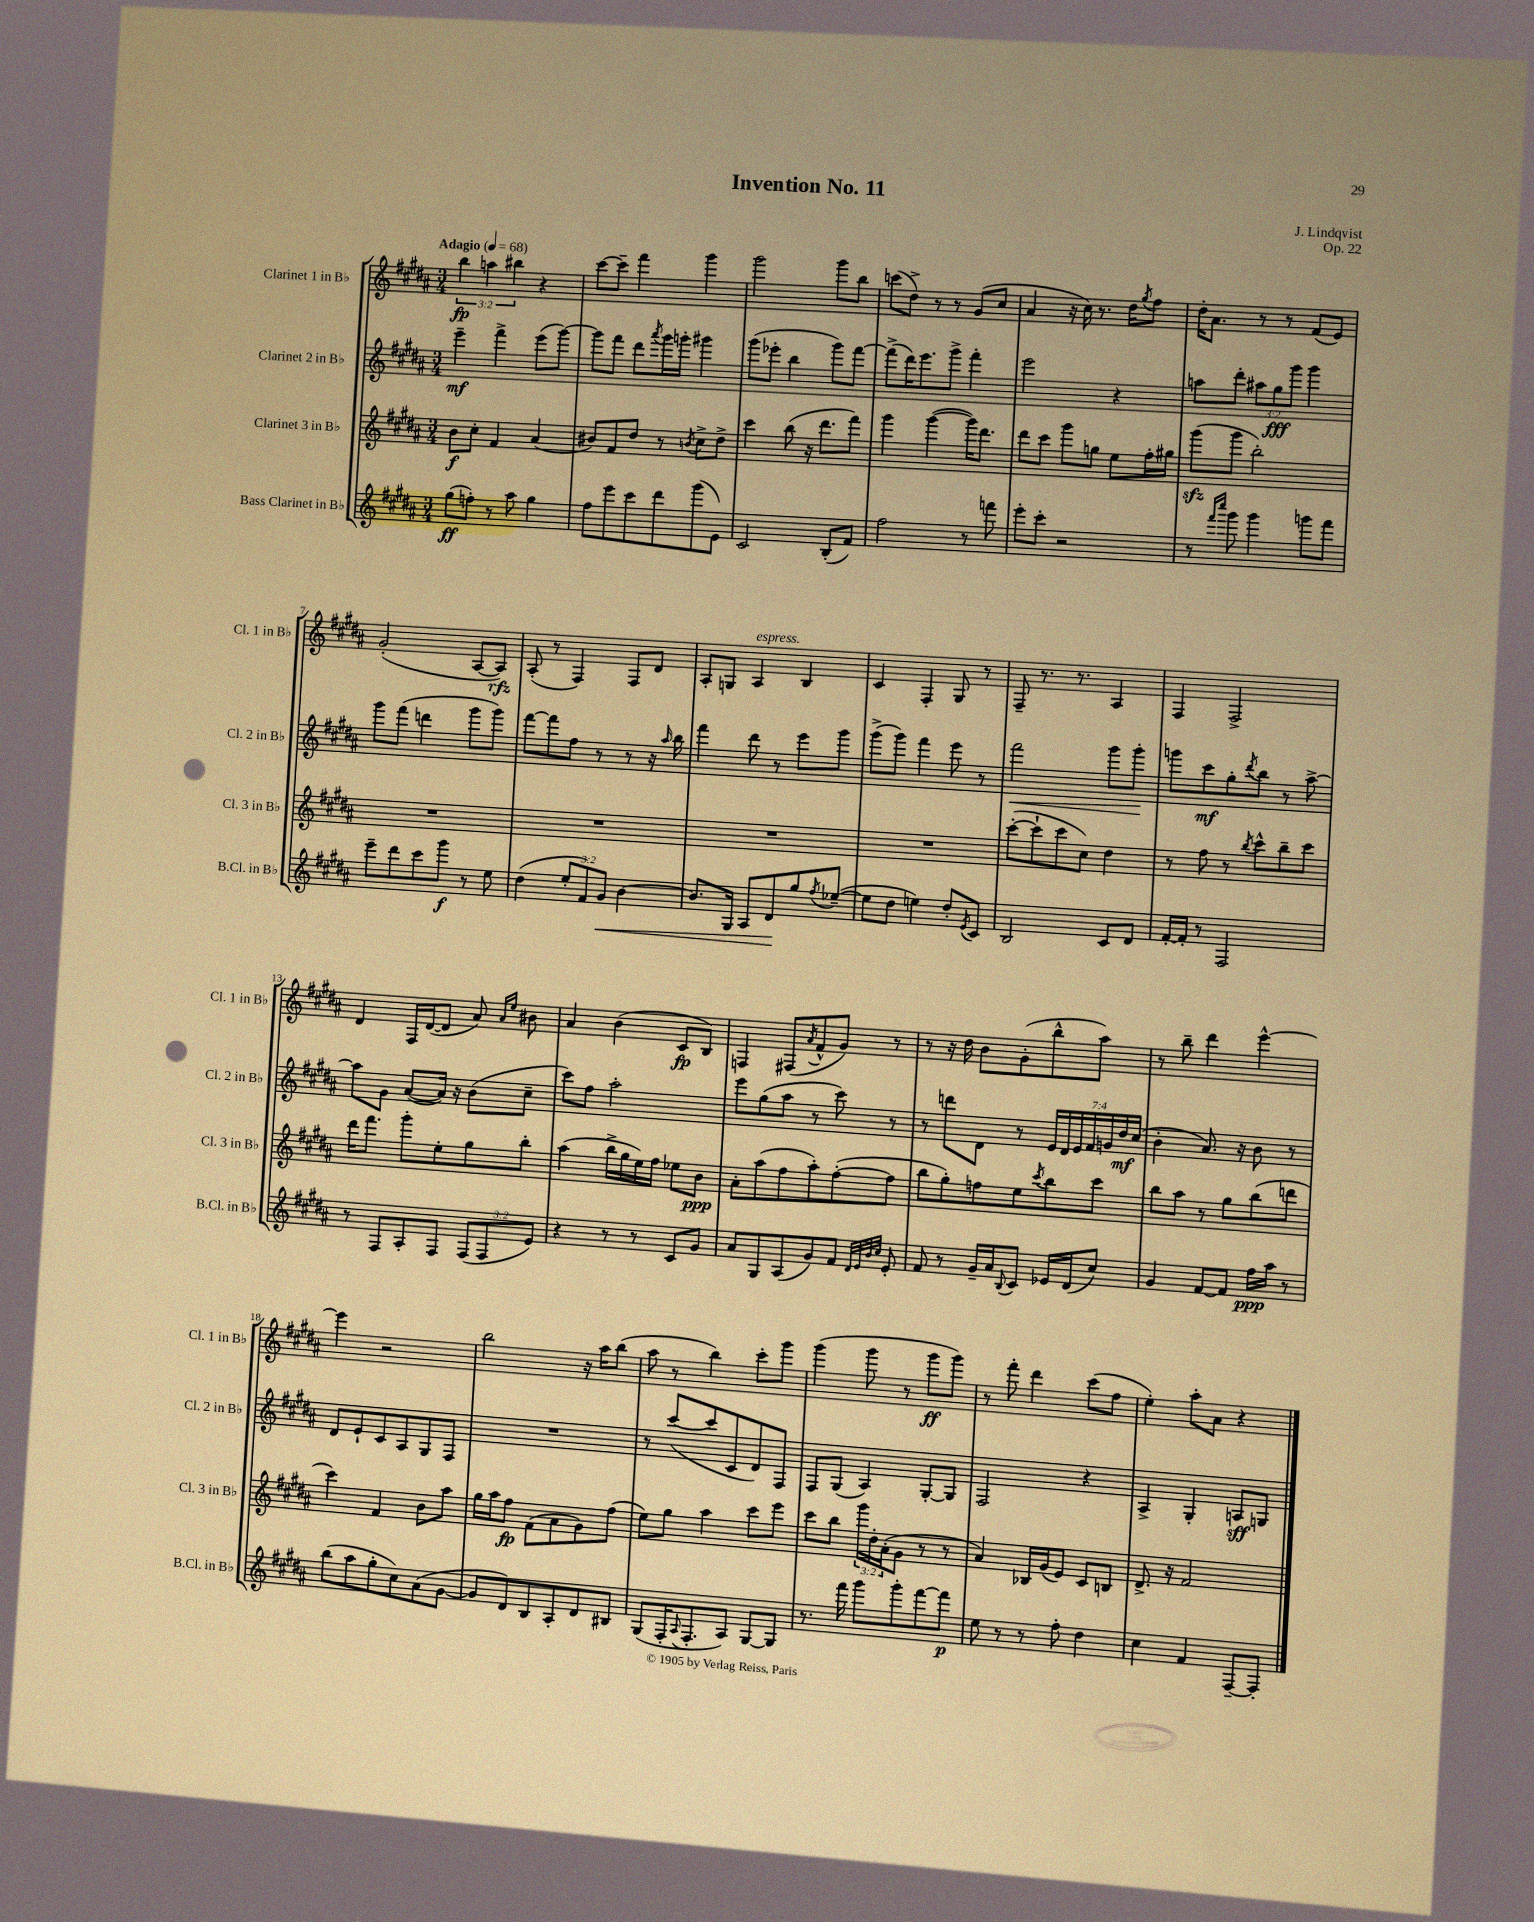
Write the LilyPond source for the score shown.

\header { title = "Invention No. 11" composer = "J. Lindqvist" opus = "Op. 22" }
<<
\new StaffGroup <<
\new Staff = "s0" \with { instrumentName = "Clarinet 1 in Bb" shortInstrumentName = "Cl. 1 in Bb" } {
    \clef treble \key b \major \numericTimeSignature \time 3/4 \override Staff.TupletNumber.text = #tuplet-number::calc-fraction-text \tempo "Adagio" 4 = 68
    \tuplet 3/2 { b''4\fp a''4 bis''4 } r4 |
    cis'''8~ cis'''8-- fis'''4 gis'''4 |
    gis'''2 gis'''8 b''8 |
    c'''8( dis''8->) r8 r8 gis'8( cis''8 |
    ais'4 r16 cis''16) r8. dis''16 \acciaccatura { gis''8 } fis''8 |
    dis''16-. ais'8. r8 r8 fis'8( e'8) |
    gis'2-.( ais8~ ais8\rfz) |
    ais8-.( r8 fis4) fis8 dis'8 |
    ais8-. g8 ais4^\markup { \italic "espress." } b4 |
    cis'4 fis4-. gis8 r8 |
    fis8-- r8. r8. ais4 |
    fis4 fis2-> |
    dis'4 fis16 dis'16~( dis'8 ais'8) \grace { ais'16 e''16 } bis'8 |
    ais'4 b'4( cis'8\fp b8) |
    f4 fis8( \acciaccatura { ais'8 } fis'8-^ gis'8) r8 |
    r8 r16 dis''16 b'8 gis'8-.( b''8-^ ais''8) |
    r8 b''8-- dis'''4 e'''4~-^ |
    e'''4 r2 |
    b''2 r16 ais''16 b''8( |
    ais''8 r8 b''4) cis'''8-. gis'''8 |
    gis'''4( gis'''8 r8 gis'''8\ff gis'''8) |
    r8 fis'''8-. dis'''4 cis'''8( fis''8 |
    e''4-.) ais''8-. ais'8 r4 \bar "|." |
}
\new Staff = "s1" \with { instrumentName = "Clarinet 2 in Bb" shortInstrumentName = "Cl. 2 in Bb" } {
    \clef treble \key b \major \numericTimeSignature \time 3/4 \override Staff.TupletNumber.text = #tuplet-number::calc-fraction-text
    e'''4--\mf fis'''4-> e'''8( gis'''8~) |
    gis'''8 fis'''8 dis'''8 \acciaccatura { ais'''8 } gis'''16 g'''16-. gis'''4 |
    gis'''8( ees'''8-. b''4 gis'''8) fis'''8~ |
    fis'''8->( dis'''16) e'''8. gis'''8-> fis'''4-. |
    e'''2 r4 |
    a''8 dis'''8-. \tuplet 3/2 { ais''8 gis''8\fff gis'''8 } gis'''4 |
    gis'''8 fis'''8( d'''4 gis'''8 gis'''8) |
    fis'''8~ fis'''8 fis''8 r8 r8 r16 \grace { ais''16 } b''16 |
    fis'''4 dis'''8 r8 e'''8 gis'''8 |
    gis'''8->( gis'''8) fis'''4 e'''8 r8 |
    fis'''2\< gis'''8 gis'''8-.\! |
    g'''8 cis'''8\mf gis''8-. \acciaccatura { dis'''8 } b''8 r8 ais''8~-> |
    ais''8 gis'8 ais'8~( ais'16) r16 b'8( cis''8-- |
    cis'''8) fis''8 ais''2-. |
    e'''8 gis''8( ais''8 r8 cis'''8) r8 |
    r8 d'''8 dis'8 r8 \tuplet 7/4 { e'16 dis'16 e'16 fis'16 g'16 dis''16\mf cis''16( } |
    b'4-. ais'8.) r16 b'8 r8 |
    dis'8 e'8-! cis'8 ais8 gis8 fis8 |
    R2. |
    r8 cis'''8~( cis'''8 cis'8 dis'8) fis8 |
    fis8 gis8( ais4) gis8~-. gis8 |
    fis2 r4 |
    ais4-> gis4-. a8\sff g8 \bar "|." |
}
\new Staff = "s2" \with { instrumentName = "Clarinet 3 in Bb" shortInstrumentName = "Cl. 3 in Bb" } {
    \clef treble \key b \major \numericTimeSignature \time 3/4 \override Staff.TupletNumber.text = #tuplet-number::calc-fraction-text
    b'8\f cis''8-. fis'4 ais'4( |
    bis'8) fis'8 dis''8 r8 \acciaccatura { b'8 } cis''8-> dis''8-> |
    cis'''4 b''8( r16 dis'''8. fis'''8) |
    gis'''4 gis'''4~( gis'''16) dis'''8. |
    dis'''8 cis'''8 gis'''8 g''8 e''8 fis''16-. gis''16 |
    gis'''8\sfz( gis'''8 b''2-.) |
    R2. |
    R2. |
    R2. |
    R2. |
    cis'''8~-.( cis'''8-! cis'''8 cis''8) dis''4 |
    r8 fis''8 r8 \acciaccatura { b''8 } cis'''8-^ b''8-- cis'''8 |
    dis'''16 fis'''8. gis'''8-. e''8-. gis''8 b''8-. |
    ais''4( b''16-> gis''16 e''16) fis''16 ees''8 b'8\ppp |
    ais'8-. ais''8( fis''8 ais''8-.) fis''8~-.( fis''8 |
    b''8 gis''8-.) f''8 e''8 \acciaccatura { cis'''8 } b''8 cis'''8 |
    b''8 ais''8 r8 gis''8 b''8( d'''8 |
    cis'''4) fis'4 b'8 ais''8 |
    gis''16 ais''16 fis''8\fp fis'8( ais'8 gis'8) fis''8( |
    e''8) gis''8 ais''4 cis'''8 e'''8 |
    cis'''8 b''8 \tuplet 3/2 { gis'''16 dis''16-. ais'16-.( } gis'8 r8 r8 |
    ais'4) bes16 gis'16( e'8) cis'8 b8 |
    dis'8.-> r16 fis'2 \bar "|." |
}
\new Staff = "s3" \with { instrumentName = "Bass Clarinet in Bb" shortInstrumentName = "B.Cl. in Bb" } {
    \clef treble \key b \major \numericTimeSignature \time 3/4 \override Staff.TupletNumber.text = #tuplet-number::calc-fraction-text
    gis''8\ff( f''8-.) r8 ais''8 gis''4 |
    fis''8 e'''8 cis'''8 dis'''8 gis'''8( e'8) |
    cis'2 b8-.( fis'8) |
    fis''2 r8 f'''8 |
    e'''8-. cis'''8-. r2 |
    r8 \grace { fis'''16 cis''''16 } gis'''8 gis'''4 g'''8 fis'''8 |
    e'''8-- dis'''8 cis'''8 gis'''8\f r8 e''8 |
    dis''4( \tuplet 3/2 { e''8-. fis'8) gis'8\< } b'4~ |
    b'8. gis16 ais8 dis'8\! gis''8 \acciaccatura { fis''8 } ees''8~--( |
    ees''8 dis''8 e''4) dis''8-. \acciaccatura { e'8 } cis'8 |
    b2 cis'8 dis'8 |
    fis'16~-. fis'16-. r8 fis2 |
    r8 fis8 ais8-. fis8 \tuplet 3/2 { fis8( fis8 e'8) } |
    r4 r8 r8 cis'8 gis'8 |
    ais'8 gis8 ais8( gis'8) fis'8 \grace { dis'32 e'32 b'32 cis''32 } e'8-. |
    fis'8 r8 gis'16-- ais'16 \appoggiatura { b8 } cis'8 ees'16 dis'16( cis''8) |
    gis'4 fis'8~ fis'8 fis''16\ppp ais''16 r8 |
    b''8( ais''8 gis''8-. cis''8) ais'8( gis'8~ |
    gis'8 dis'8) b8 ais8-. dis'8 bis8 |
    gis8( fis16-. \appoggiatura { ais8 } fis8.-. ais8) gis8~ gis8 |
    r8. fis'''16 gis'''8 gis'''8-. fis'''8~ fis'''8\p |
    e''8 r8 r8 fis''8-. dis''4 |
    cis''4 fis'4 fis8~-- fis8-. \bar "|." |
}
>>
>>
